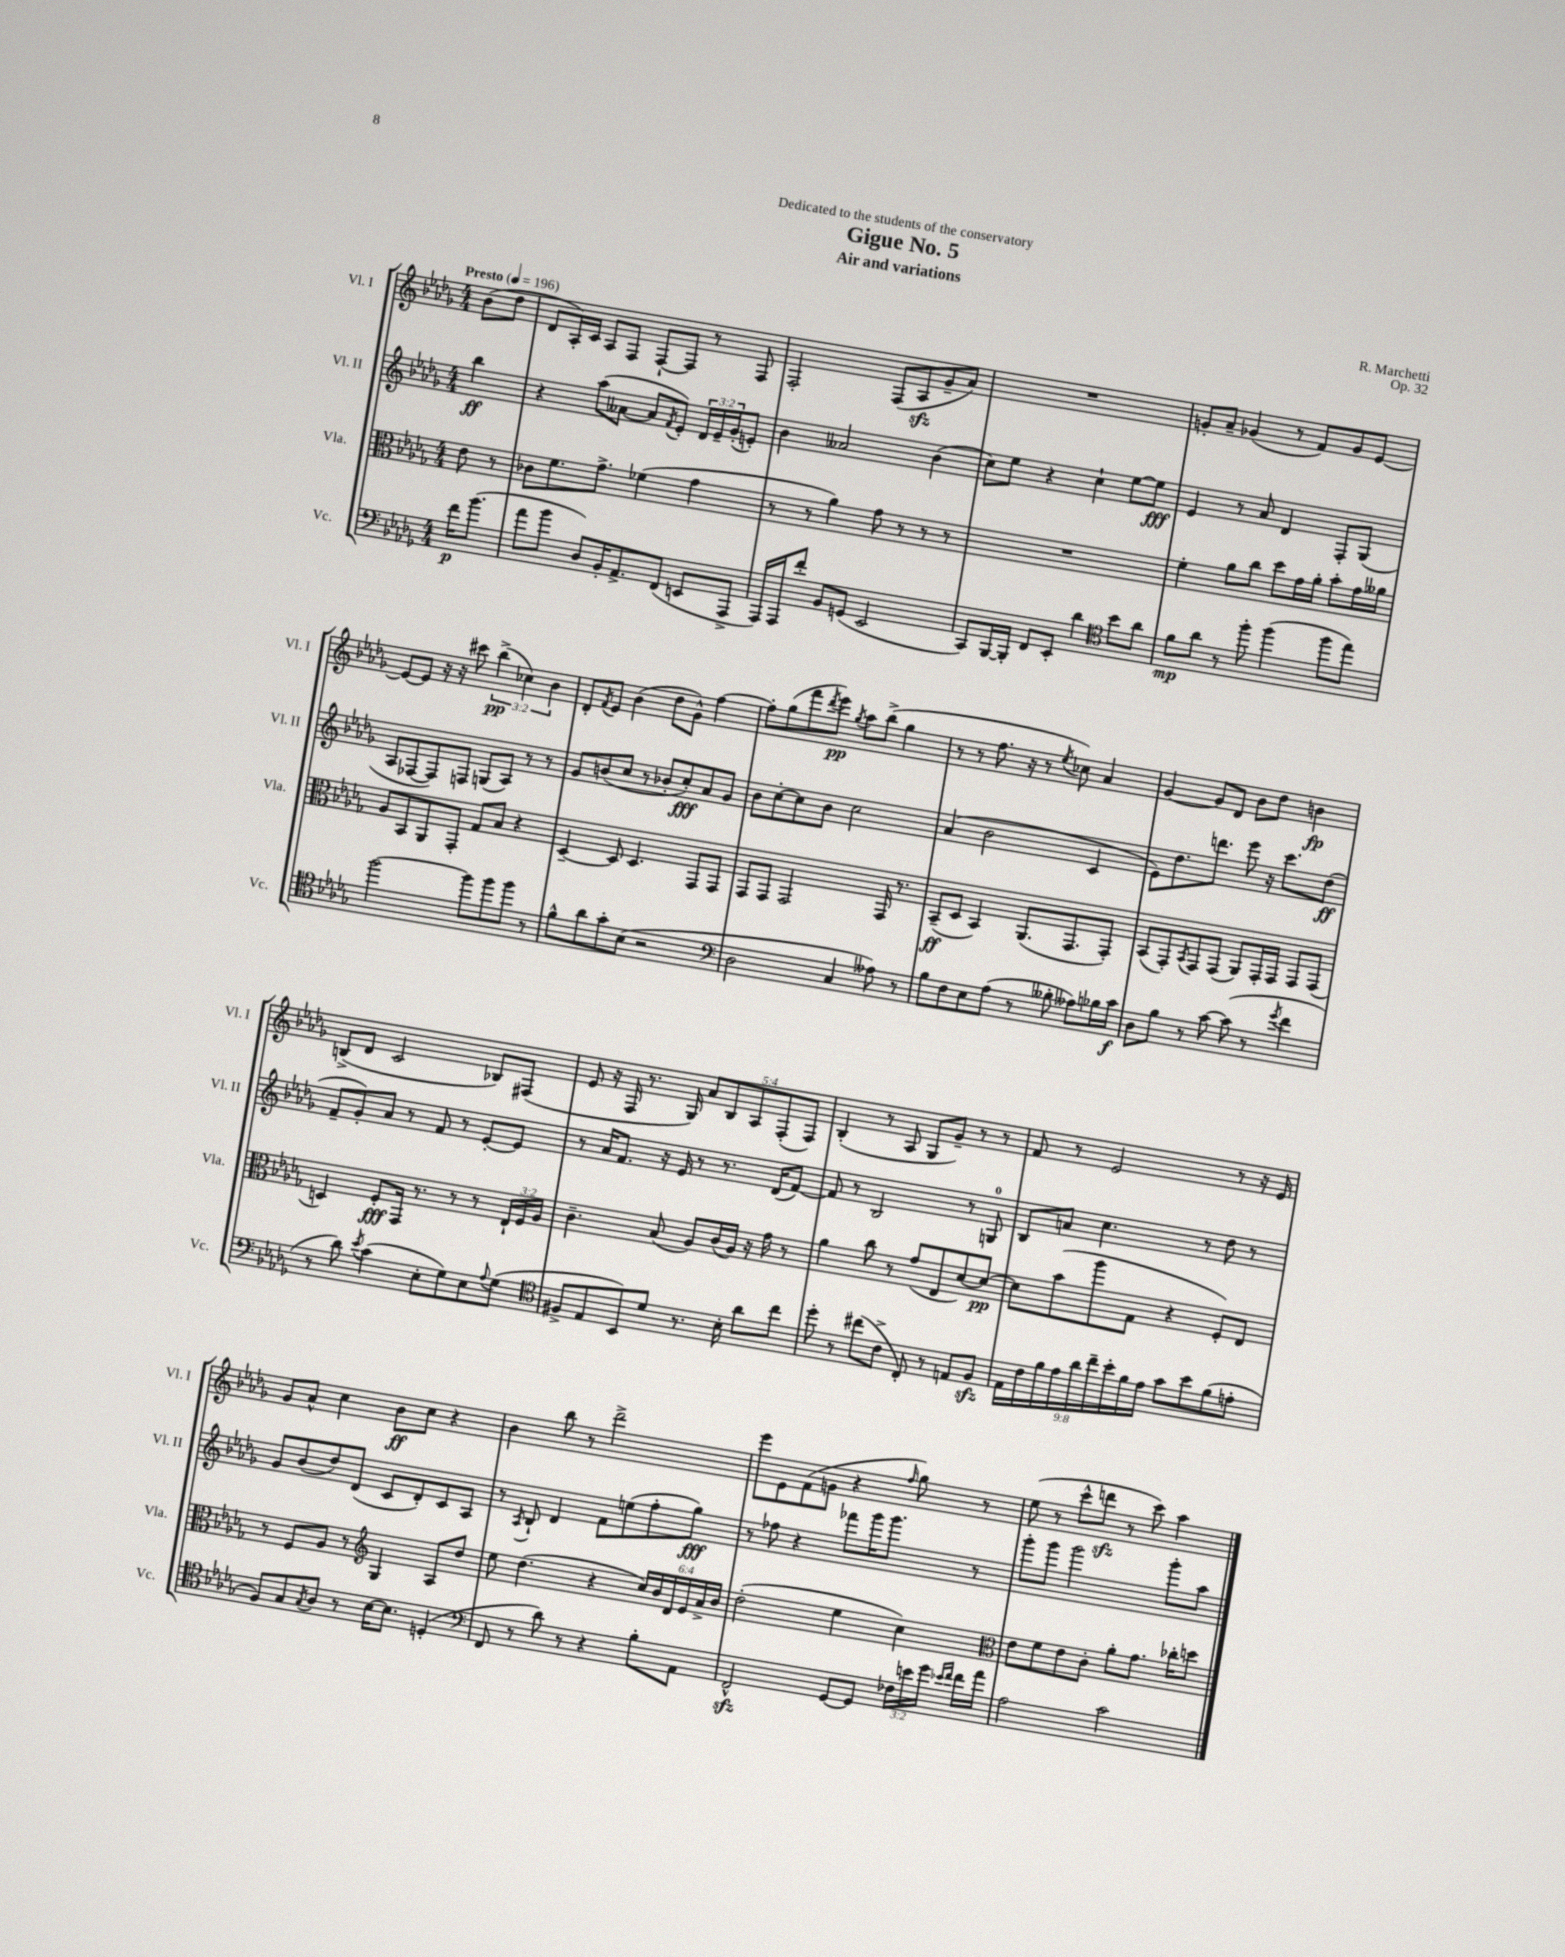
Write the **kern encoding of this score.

**kern	**dynam	**kern	**dynam	**kern	**dynam	**kern	**dynam
*part4	*part4	*part3	*part3	*part2	*part2	*part1	*part1
*staff4	*staff4	*staff3	*staff3	*staff2	*staff2	*staff1	*staff1
*I"Vc.	*	*I"Vla.	*	*I"Vl. II	*	*I"Vl. I	*
*I'Vc.	*	*I'Vla.	*	*I'Vl. II	*	*I'Vl. I	*
*clefF4	*	*clefC3	*	*clefG2	*	*clefG2	*
*k[b-e-a-d-g-]	*	*k[b-e-a-d-g-]	*	*k[b-e-a-d-g-]	*	*k[b-e-a-d-g-]	*
*M4/4	*	*M4/4	*	*M4/4	*	*M4/4	*
*MM196	*	*MM196	*	*MM196	*	*MM196	*
=	=	=	=	=	=	=	=
!	!	!	!	!	!	!LO:TX:a:B:t=Presto	!
16f\KL	p	8e-\	.	4bb-\	ff	(8b-\L	.
(8.b-\J	.	.	.	.	.	.	.
.	.	8r	.	.	.	8dd-\J	.
=1	=1	=1	=1	=1	=1	=1	=1
8a-\L	.	8c-X\L	.	4r	.	8d-/L	.
8b-\J	.	8.f\	.	.	.	16A-'/L)	.
.	.	.	.	.	.	16c/JJ	.
8D-/L)	.	.	.	(8aa-\L	.	8A-/L	.
.	.	8.g-^\J	.	.	.	.	.
16BB-'/K	.	.	.	[8a--X\J	.	8F/J	.
8.AA-^/	.	.	.	.	.	.	.
.	.	(4f-X\	.	8a--/L]	.	[8F`/L	.
.	.	.	.	8qf/	.	.	.
(8FF/J	.	.	.	8e-'/J)	.	8F/J]	.
8EEn/L	.	4g-\	.	24d-/LL	.	8r	.
.	.	.	.	24e-~/	.	.	.
.	.	.	.	(24g-'/J	.	.	.
8AAA-^/J	.	.	.	8en'/J)	.	8F/	.
=2	=2	=2	=2	=2	=2	=2	=2
16AAA-/LL)	.	8r	.	4b-\	.	2F'/	.
16AAA-/J	.	.	.	.	.	.	.
8f'/J	.	8r	.	.	.	.	.
8BB-/L	.	4a-\)	.	2a--X/	.	.	.
(8GGn/J	.	.	.	.	.	.	.
2EE-/	.	8g-\	.	.	.	(8F/L	.
.	.	8r	.	.	.	8A-zz/	.
.	.	8r	.	(4b-\	.	8g-~/	.
.	.	8r	.	.	.	8a-/J)	.
=3	=3	=3	=3	=3	=3	=3	=3
8CC/L)	.	1r	.	8cc\L)	.	1r	.
[16BBB-/L	.	.	.	8ee-\J	.	.	.
16BBB-'/JJ]	.	.	.	.	.	.	.
8FF/L	.	.	.	4r	.	.	.
8EE-'/J	.	.	.	.	.	.	.
4d-\	.	.	.	4cc`\	.	.	.
*clefC4	*	*	*	*	*	*	*
8b-\L	.	.	.	[8ee-\L	.	.	.
8a-\J	.	.	.	8ee-\J]	fff	.	.
=4	=4	=4	=4	=4	=4	=4	=4
8f\L	mp	4f'\	.	4e-/	.	8gn'/L	.
8a-\J	.	.	.	.	.	8a-~/J	.
8r	.	8a-\L	.	8r	.	(4g-X/	.
8ff'\	.	8cc\J	.	8a-/	.	.	.
(4ff\	.	8dd-\L	.	4d-/	.	8r	.
.	.	16g-\L	.	.	.	8f/L)	.
.	.	16a-'\JJ	.	.	.	.	.
8ff\L	.	8b-'\L	.	8F'/L	.	8g-/	.
8ee-\J)	.	16g-\L	.	(8G-/J	.	[8e-/J	.
.	.	16a--X\JJ	.	.	.	.	.
!!LO:LB:g=z
=5	=5	=5	=5	=5	=5	=5	=5
[2ff\	.	8A-/L	.	8A-/L	.	8e-/L_	.
.	.	8BB-/	.	[8F-X/	.	8e-/J]	.
.	.	8AA-/	.	8F-/])	.	16r	.
.	.	.	.	.	.	16r	.
.	.	8GG-'/J	.	8Fn/J	.	8ccc#X\	.
8ff\L]	.	8G-/L	.	(8Gn/L	.	(6bb-^\	pp
8ff\	.	8B-/J	.	8A-/J)	.	.	.
.	.	.	.	.	.	6cc-X\)	.
8ff\J	.	4r	.	8r	.	.	.
.	.	.	.	.	.	6b-\	.
8r	.	.	.	8r	.	.	.
=6	=6	=6	=6	=6	=6	=6	=6
8f^^\L	.	[4D-~/	.	8g-/L	.	8d-'/L	.
.	.	.	.	.	.	8qf/	.
8a-\	.	.	.	(8bn/	.	8e-/J	.
8g-'\	.	8D-/]	.	8cc/J	.	(4b-\	.
(8B-\J	.	4.D-/	.	8r	.	.	.
2r	.	.	.	8b-X'/L	.	8dd-\L	.
.	.	.	.	8cc'/)	fff	8g-^^\J)	.
.	.	8GG-/L	.	8a-/	.	[4ff\	.
.	.	8GG-/J	.	8g-/J	.	.	.
=7	=7	=7	=7	=7	=7	=7	=7
*clefF4	*	*	*	*	*	*	*
2D-\	.	8GG-/L	.	8b-\L	.	8ff'\L]	.
.	.	8GG-/J	.	[8cc'\	.	(8gg-\	.
.	.	2GG-/	.	8cc\]	.	8fff\	.
.	.	.	.	.	.	8qddd-/	.
.	.	.	.	8b-\J	.	8eee-\J)	pp
.	.	.	.	.	.	8qgg-/	.
4C/	.	.	.	2cc\	.	8aa-\L	.
.	.	.	.	.	.	(8bb-^\J	.
8A--X\)	.	16GG-/	.	.	.	4gg-\	.
.	.	8.r	.	.	.	.	.
8r	.	.	.	.	.	.	.
=8	=8	=8	=8	=8	=8	=8	=8
8B-\L	.	(8BB-~/L	ff	(4a-/	.	8r	.
8F\	.	8D-/J	.	.	.	8r	.
8E-\	.	4BB-/)	.	2b-\	.	8.ff\	.
(8A-\J	.	.	.	.	.	.	.
.	.	.	.	.	.	16r	.
8r	.	(8.AA-/L	.	.	.	8r	.
.	.	.	.	.	.	8qee-/	.
8B--X'\	.	.	.	.	.	8cc-X\)	.
.	.	8.GG-/	.	.	.	.	.
8A--X\L)	.	.	.	4c/	.	4a-/	.
16B-X\L	.	8GG-'/J)	.	.	.	.	.
16c\JJ	f	.	.	.	.	.	.
=9	=9	=9	=9	=9	=9	=9	=9
8D-\L	.	(8BB-/L	.	8e-\L)	.	[4g-/	.
8B-\J	.	8GG-'/)	.	8.dd-\	.	.	.
.	.	8qBB-/	.	.	.	.	.
8r	.	8GG-/	.	.	.	8g-/L]	.
.	.	.	.	8.dddn\J	.	.	.
[8c\	.	(8GG-/J	.	.	.	8d-/J	.
(8c\]	.	8AA-/L)	.	8eee-\	.	8b-\L	.
8r	.	16GG-'/L	.	16r	.	8dd-\J	.
.	.	16GG-/JJ	.	8.ccc\L	.	.	.
8qg-/	.	.	.	.	.	.	.
4f\	.	8GG-/L	.	.	.	4bn\	fp
.	.	(8GG-/J	.	(8dd-\J	ff	.	.
!!LO:LB:g=z
=10	=10	=10	=10	=10	=10	=10	=10
8r	.	4Dn/)	.	8f~/L	.	(8Bn^/L	.
8d-\)	.	.	.	8g-'/)	.	8d-/J	.
8qe-/	.	.	.	.	.	.	.
(4c\	.	8F'/L	fff	8a-/J	.	2c/	.
.	.	16GG-/Jk	.	8r	.	.	.
.	.	8.r	.	.	.	.	.
8E-'\L	.	.	.	8f/	.	.	.
8G-\)	.	8r	.	8r	.	.	.
8E-\	.	8r	.	[8e-'/L	.	8B-X/L)	.
8qqA-/	.	.	.	.	.	.	.
(8G-\J	.	24E-`/LL	.	8e-/J]	.	(8F#X/J	.
.	.	24F/	.	.	.	.	.
.	.	24A-/JJ	.	.	.	.	.
=11	=11	=11	=11	=11	=11	=11	=11
*clefC4	*	*	*	*	*	*	*
8F#X^/L	.	4.c~\	.	8r	.	8e-/	.
8E-/	.	.	.	16a-/KL	.	16r	.
.	.	.	.	8.f/J	.	16F/	.
8BB-/)	.	.	.	.	.	8.r	.
8d-/J	.	(8B-/	.	16r	.	.	.
.	.	.	.	16e-/	.	16G-/)	.
8.r	.	8A-/L)	.	8r	.	10a-/L	.
.	.	.	.	.	.	10B-/	.
.	.	(16c/L	.	8.r	.	.	.
16B-'\	.	16A-/JJ)	.	.	.	.	.
.	.	.	.	.	.	10A-/	.
8a-\L	.	16r	.	.	.	.	.
.	.	.	.	.	.	(10F'/	.
.	.	16g-\	.	(16d-/KL	.	.	.
8cc\J	.	8r	.	[8f/J)	.	.	.
.	.	.	.	.	.	10F/J)	.
=12	=12	=12	=12	=12	=12	=12	=12
8dd-'\	.	4a-\	.	8f/]	.	(4B-'/	.
8r	.	.	.	8r	.	.	.
(8cc#X\L	.	8cc\	.	2B-/	.	8r	.
8c^\J	.	8r	.	.	.	8A-/	.
8C'/)	.	(8g-/L	.	.	.	8G-/L	.
8r	.	8E-/	.	.	.	8g-~/J)	.
8En/L	.	[8d-/)	.	8r	.	8r	.
8Fzz/J	.	8d-/J_	pp	8Gn/	.	8r	.
=13	=13	=13	=13	=13	=13	=13	=13
18E-\LL	.	8d-\L]	.	8B-/L	.	8f/	.
18c\	.	.	.	.	.	.	.
18f\	.	.	.	.	.	.	.
.	.	(8b-\	.	8an/J	.	8r	.
18e-\	.	.	.	.	.	.	.
18a-\	.	.	.	.	.	.	.
.	.	8aa-\	.	4.cc\	.	2e-/	.
18cc~\	.	.	.	.	.	.	.
18b-'\	.	.	.	.	.	.	.
.	.	8G-\J	.	.	.	.	.
18f\	.	.	.	.	.	.	.
18e-\JJ	.	.	.	.	.	.	.
8g-\L	.	4r	.	.	.	.	.
8b-\	.	.	.	8r	.	.	.
(8f\	.	8F'/L)	.	8dd-\	.	8r	.
8en'\J	.	8E-/J	.	8r	.	16r	.
.	.	.	.	.	.	16e-/	.
!!LO:LB:g=z
=14	=14	=14	=14	=14	=14	=14	=14
8F/L)	.	8r	.	8g-/L	.	8g-/L	.
8G-/	.	8F/L	.	(8b-/	.	8a-^^/J	.
8qG-/	.	.	.	.	.	.	.
8A-/J	.	8A-/J	.	8dd-/)	.	4cc\	.
8r	.	8r	.	(8d-/J	.	.	.
*	*	*clefG2	*	*	*	*	*
[16B-\KL	.	4G-/	.	8c/L	.	8b-\L	ff
8.B-\J]	.	.	.	.	.	.	.
.	.	.	.	8d-'/)	.	8cc\J	.
(4Dn'/	.	8A-/L	.	8c/	.	4r	.
.	.	8dd-/J	.	8A-/J	.	.	.
=15	=15	=15	=15	=15	=15	=15	=15
*clefF4	*	*	*	*	*	*	*
8FF/	.	8ee-\	.	8r	.	4b-\	.
.	.	.	.	8qA-/	.	.	.
8r	.	(4.dd-\	.	8B-`/	.	.	.
8d-\)	.	.	.	4d-/	.	8bb-\	.
8r	.	.	.	.	.	8r	.
4r	.	4r	.	8f\L	.	2ddd-^\	.
.	.	.	.	(8een\	.	.	.
8B-'\L	.	24cc/LL)	.	8ff'\	.	.	.
.	.	24b-/	.	.	.	.	.
.	.	24d-/	.	.	.	.	.
8AA-\J	.	24e-/	.	8gg-\J)	fff	.	.
.	.	24a-^/	.	.	.	.	.
.	.	24b-/JJ	.	.	.	.	.
=16	=16	=16	=16	=16	=16	=16	=16
2FFzz^^/	.	(2dd-'\	.	8r	.	8eee-\L	.
.	.	.	.	8ff-X\	.	8e-\	.
.	.	.	.	4r	.	(8f\	.
.	.	.	.	.	.	8gn\J	.
[8GG-/L	.	4ee-\	.	8fff-X\L	.	4r	.
8GG-/J]	.	.	.	16ggg-\K	.	.	.
.	.	.	.	8.ggg-\J	.	.	.
.	.	.	.	.	.	16qqff/	.
24F-X\LL	.	4cc\)	.	.	.	8gg-\)	.
24en\	.	.	.	.	.	.	.
24g-\JJ	.	.	.	.	.	.	.
16qqe-X/LL	.	.	.	.	.	.	.
16qqf/JJ	.	.	.	.	.	.	.
16f\LL	.	.	.	8r	.	8r	.
16a-\JJ	.	.	.	.	.	.	.
=17	=17	=17	=17	=17	=17	=17	=17
*	*	*clefC3	*	*	*	*	*
2A-\	.	8e-\L	.	8ggg-'\L	.	(8ee-\	.
.	.	8f\	.	8ggg-\J	.	8r	.
.	.	8e-\	.	2ggg-\	.	8ccc^^\L	.
.	.	8c'\J	.	.	.	8dddnzz\J	.
2c\	.	8a-'\L	.	.	.	8r	.
.	.	8.g-\J	.	.	.	8ccc\)	.
.	.	.	.	8ggg-'\L	.	4aa-\	.
.	.	16cc-X'\KL	.	.	.	.	.
.	.	8ddn\J	.	8aa-\J	.	.	.
==	==	==	==	==	==	==	==
*-	*-	*-	*-	*-	*-	*-	*-
